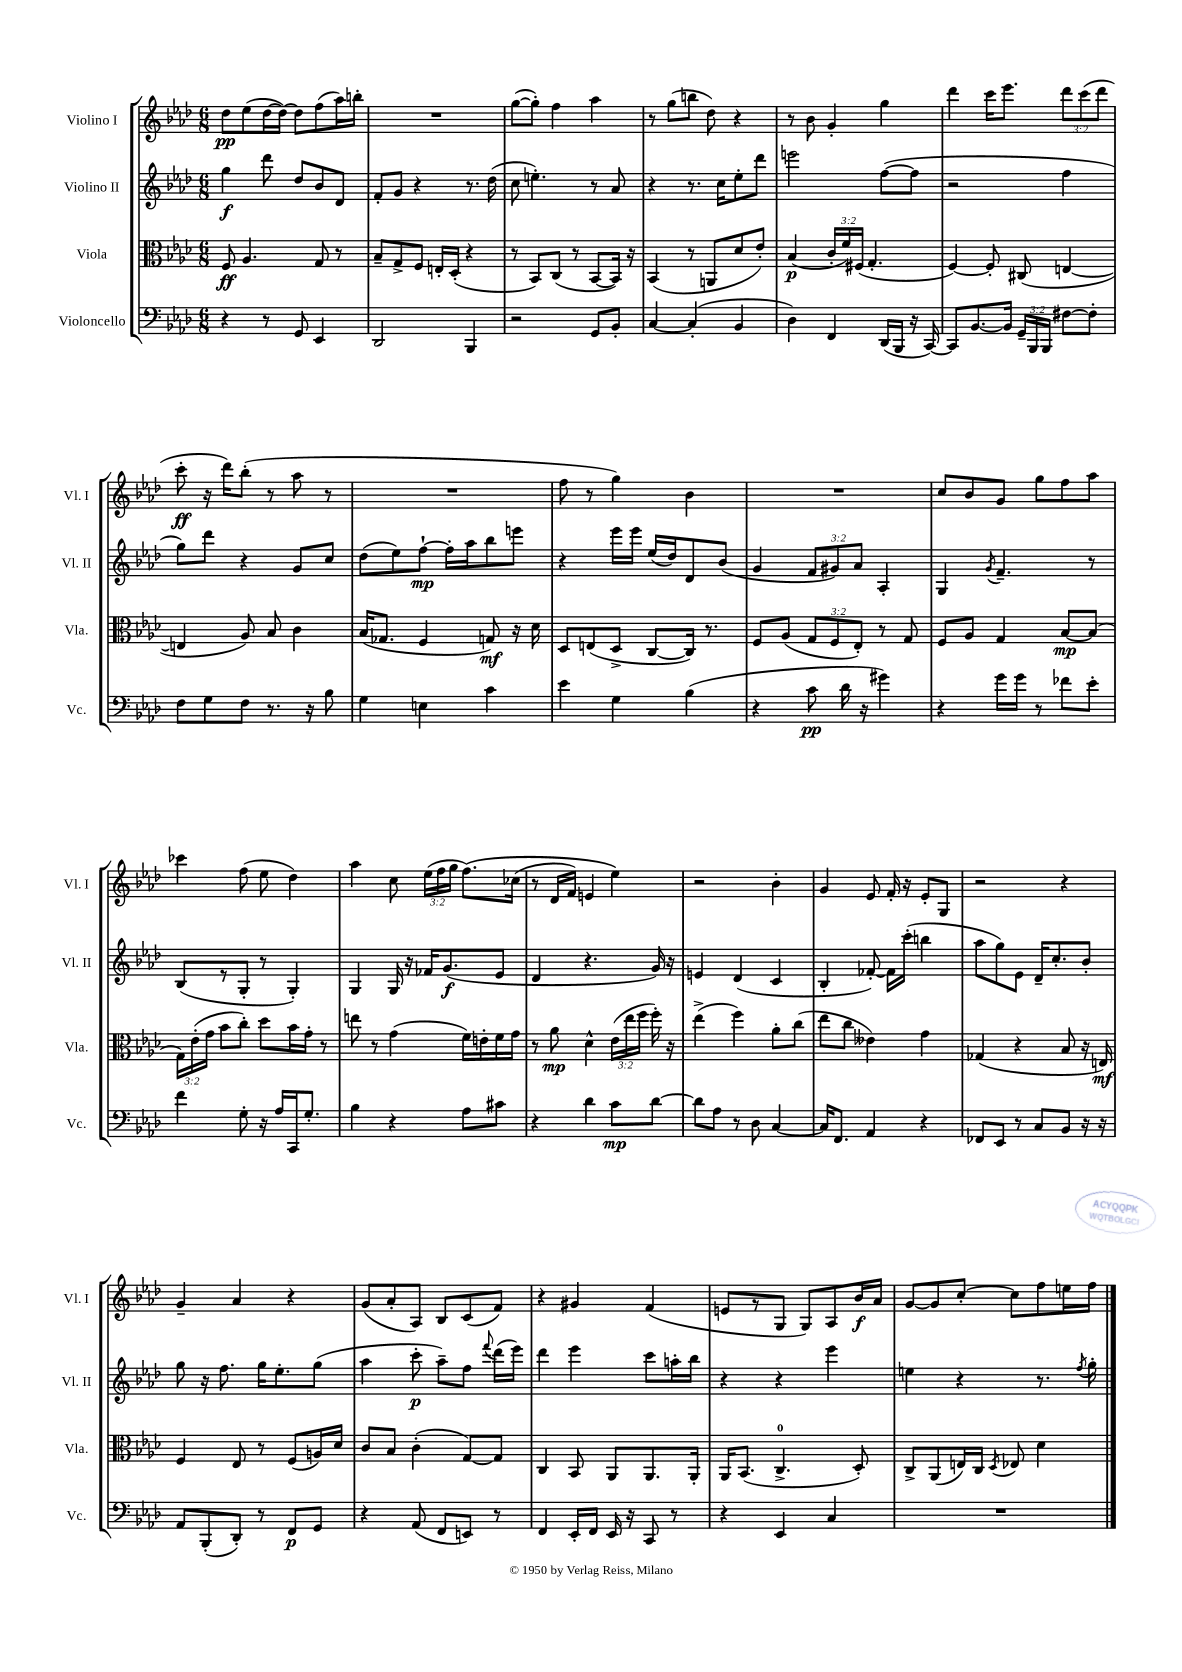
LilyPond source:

<<
\new StaffGroup <<
\new Staff = "s0" \with { instrumentName = "Violino I" shortInstrumentName = "Vl. I" } {
    \clef treble \key aes \major \numericTimeSignature \time 6/8 \override Staff.TupletNumber.text = #tuplet-number::calc-fraction-text
    \autoBeamOff des''8[\pp ees''8( des''16~ des''16]~) des''8[ f''8( aes''16) b''16]-. |
    R2. |
    g''8[~( g''8]-.) f''4 aes''4 |
    r8 g''8[( b''8] des''8) r4 |
    r8 bes'8 g'4-. g''4 |
    des'''4 c'''16[ ees'''8.] \tuplet 3/2 { des'''8[ c'''8( des'''8] } |
    c'''8-.\ff r16 des'''16[) bes''8]-.( r8 aes''8 r8 |
    R2. |
    f''8 r8 g''4) bes'4 |
    R2. |
    c''8[ bes'8 g'8] g''8[ f''8 aes''8] |
    ces'''4 f''8( ees''8 des''4) |
    aes''4 c''8 \tuplet 3/2 { ees''16[( f''16 g''16] } f''8.[)\( ces''16]( |
    r8 des'16[ f'16]) e'4 ees''4\) |
    r2 bes'4-. |
    g'4 ees'8 f'16-. r16 ees'8[-. g8] |
    r2 r4 |
    g'4-- aes'4 r4 |
    g'8[( aes'8-. aes8]) bes8[ c'8( f'8]) |
    r4 gis'4 f'4( |
    e'8[ r8 g8] g8[) aes8 bes'16\f aes'16] |
    g'8[~ g'8 c''8]~-. c''8[ f''8 e''16 f''16] \bar "|." |
}
\new Staff = "s1" \with { instrumentName = "Violino II" shortInstrumentName = "Vl. II" } {
    \clef treble \key aes \major \numericTimeSignature \time 6/8 \override Staff.TupletNumber.text = #tuplet-number::calc-fraction-text
    \autoBeamOff g''4\f des'''8 des''8[ bes'8 des'8] |
    f'8[-. g'8] r4 r8. des''16( |
    c''8 e''4.-.) r8 aes'8 |
    r4 r8. c''16[ ees''8-. des'''8] |
    e'''2 f''8[~( f''8] |
    r2 f''4 |
    g''8[) des'''8] r4 g'8[ c''8] |
    des''8[( ees''8) f''8]~-!\mp f''16[-. aes''16 bes''8 e'''8] |
    r4 ees'''16[ ees'''16] ees''16[( des''16) des'8 bes'8]( |
    g'4 \tuplet 3/2 { f'8[ gis'8) aes'8] } aes4-. |
    g4 \acciaccatura { g'8 } f'4.-- r8 |
    bes8[( r8 g8]-. r8 g4-.) |
    g4 g16 r16 fes'16[ g'8.\f( ees'8] |
    des'4 r4. g'16) r16 |
    e'4 des'4( c'4 |
    bes4-. fes'8~-.) fes'16[ c'''16]-.( b''4 |
    aes''8[ g''8) ees'8] des'16[-- c''8.-. bes'8]-. |
    g''8 r16 f''8. g''16[ ees''8.-. g''8]( |
    aes''4 c'''8-.\p aes''8[--) f''8] \appoggiatura { f'''8 } des'''16[( ees'''16]) |
    des'''4 ees'''4 c'''8[ a''16-. bes''16] |
    r4 r4 ees'''4 |
    e''4 r4 r8. \acciaccatura { f''8 } g''16-. \bar "|." |
}
\new Staff = "s2" \with { instrumentName = "Viola" shortInstrumentName = "Vla." } {
    \clef alto \key aes \major \numericTimeSignature \time 6/8 \override Staff.TupletNumber.text = #tuplet-number::calc-fraction-text
    \autoBeamOff f8\ff aes4. g8 r8 |
    bes8[-- g8-> f8] e16[-. des16]-.( r4 |
    r8 bes,8[) c8]( r8 bes,8[~ bes,16]) r16 |
    bes,4( r8 a,8[ des'8 ees'8]-.) |
    bes4\p( \tuplet 3/2 { c'16[-. f'16) fis16]( } g4.-. |
    f4~) f8-. cis8( e4~ |
    e4 aes8) bes8 c'4 |
    bes16[( ges8.] f4 g8\mf) r16 des'16 |
    des8[ e8( des8]-> c8[~ c16]) r8. |
    f8[ aes8]( \tuplet 3/2 { g8[ f8 ees8]-.) } r8 g8 |
    f8[ aes8] g4 bes8[~\mp bes8]( |
    \tuplet 3/2 { g16[) ees'16-.( g'16] } bes'8[ c''8]-.) des''8[ bes'16 g'16]-. r8 |
    e''8 r8 g'4( f'16[) e'16-. f'16 g'16] |
    r8 aes'8\mp des'4-^ \tuplet 3/2 { ees'16[( ees''16 f''16] } f''16-.) r16 |
    ees''4->( f''4) aes'8[-. c''8]( |
    ees''8[ c''8] eeses'4) g'4 |
    ges4( r4 bes8 r16 e16\mf) |
    f4 ees8 r8 f8[( a16) des'16] |
    c'8[ bes8] c'4-.( g8[~) g8] |
    c4 bes,8 aes,8[ aes,8. aes,16]-. |
    aes,16[ bes,8.]( c4.-0-> des8-.) |
    c8[-> aes,8( e16) c16] \acciaccatura { des8 } ees8 des'4 \bar "|." |
}
\new Staff = "s3" \with { instrumentName = "Violoncello" shortInstrumentName = "Vc." } {
    \clef bass \key aes \major \numericTimeSignature \time 6/8 \override Staff.TupletNumber.text = #tuplet-number::calc-fraction-text
    \autoBeamOff r4 r8 g,8 ees,4 |
    des,2 bes,,4 |
    r2 g,8[ bes,8]-. |
    c4~ c4-.( bes,4 |
    des4) f,4 des,16[( bes,,16] r16 c,16~) |
    c,8[ bes,8.~ bes,16] \tuplet 3/2 { g,16[-- bes,,16 bes,,16] } fis8[~ fis8]-. |
    f8[ g8 f8] r8. r16 bes8 |
    g4 e4 c'4 |
    ees'4 g4 bes4( |
    r4 c'8\pp des'16 r16 gis'4) |
    r4 g'16[ g'16] r8 fes'8[ ees'8]-. |
    f'4 g8-. r16 aes16[ c,16 g8.]-. |
    bes4 r4 aes8[ cis'8] |
    r4 des'4 c'8[\mp des'8]~ |
    des'8[ aes8] r8 des8 c4~ |
    c16[ f,8.] aes,4 r4 |
    fes,8[ ees,8] r8 c8[ bes,8] r16 r16 |
    aes,8[ bes,,8-.( des,8]-.) r8 f,8[\p g,8] |
    r4 aes,8( f,8[ e,8]) r8 |
    f,4 ees,16[-. f,16] ees,16 r16 c,8 r8 |
    r4 ees,4 c4 |
    R2. \bar "|." |
}
>>
>>
\layout { \context { \Score \remove "Bar_number_engraver" } }
